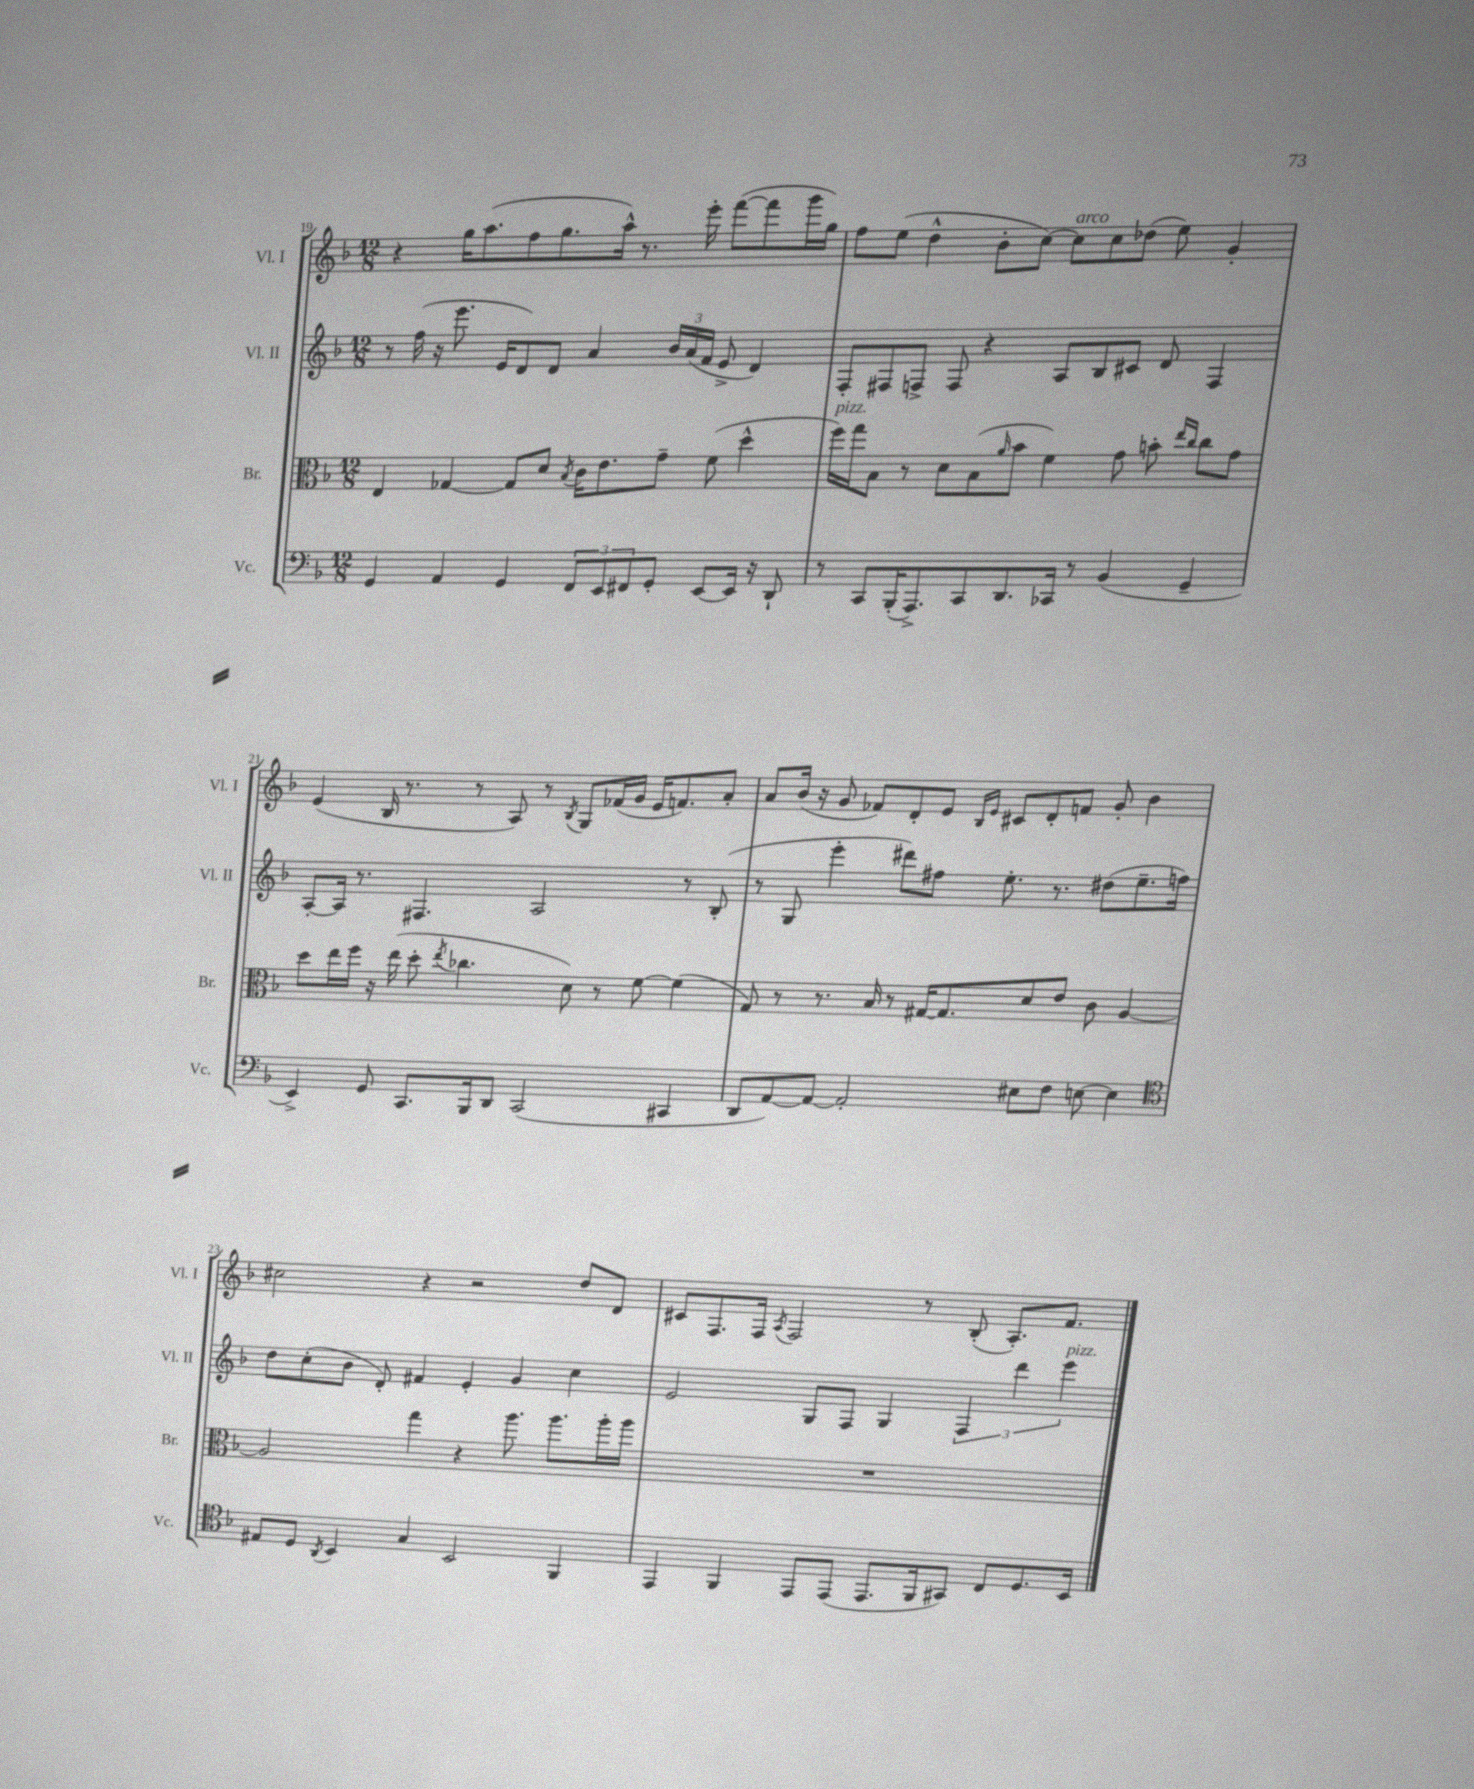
<<
\new StaffGroup <<
\new Staff = "s0" \with { instrumentName = "Vl. I" shortInstrumentName = "Vl. I" } {
    \clef treble \key f \major \numericTimeSignature \time 12/8
    r4 g''16 a''8.( f''8 g''8. a''16-^) r8. e'''16-. f'''8~( f'''8 g'''16 g''16) |
    f''8 e''8( d''4-^ bes'8-. c''8~) c''8^\markup { \italic "arco" } c''8 des''8( e''8) g'4-. |
    e'4( bes16 r8. r8 a8) r8 \acciaccatura { bes8 } g8 fes'16( g'16 e'16 f'8.) a'8-. |
    a'8 bes'16( r16 g'8 fes'8) d'8-. e'8 \grace { bes16 e'16 } cis'8 d'8-. f'8 g'8-. bes'4 |
    cis''2 r4 r2 d''8 d'8 |
    cis'8 f8. f16 \acciaccatura { a8 } f2 r8 bes8-.( a8.-.) f'8. \bar "|." |
}
\new Staff = "s1" \with { instrumentName = "Vl. II" shortInstrumentName = "Vl. II" } {
    \clef treble \key f \major \numericTimeSignature \time 12/8
    r8 f''16( r16 e'''8. e'16 d'8) d'8 a'4 \tuplet 3/2 { bes'16 a'16( f'16 } e'8-> d'4) |
    f8-. fis8 f8-> f8 r4 a8 bes8 cis'8 d'8 f4 |
    a8~-. a16 r8. fis4. a2 r8 bes8-.( |
    r8 g8 e'''4-. dis'''8) fis''8 e''8.-. r8. dis''8( e''8.-- f''16) |
    d''8 c''8-.( bes'8 d'8-.) fis'4 e'4-. g'4 c''4 |
    e'2 g8 f8 g4 \tuplet 3/2 { f4 d'''4 e'''4^\markup { \italic "pizz." } } \bar "|." |
}
\new Staff = "s2" \with { instrumentName = "Br." shortInstrumentName = "Br." } {
    \clef alto \key f \major \numericTimeSignature \time 12/8
    e4 ges4~ ges8 d'8 \acciaccatura { bes8 } c'16 e'8. g'8-- f'8( d''4-^ |
    f''16^\markup { \italic "pizz." }) g''16 bes8 r8 d'8 bes8( \grace { a'16 } bes'8 f'4) g'8 b'8-. \grace { e''16 c''16 } c''8 g'8 |
    d''8 e''16 f''16 r16 e''16( d''8-. \acciaccatura { e''8 } ces''4. d'8) r8 f'8~ f'4( |
    g8) r8 r8. bes16 r8 gis16~ gis8. d'8 e'8 c'8 a4~ |
    a2 g''4 r4 a''8. a''8. a''16-. a''16 |
    R1. \bar "|." |
}
\new Staff = "s3" \with { instrumentName = "Vc." shortInstrumentName = "Vc." } {
    \clef bass \key f \major \numericTimeSignature \time 12/8
    g,4 a,4 g,4 \tuplet 3/2 { f,8 e,8 fis,8 } g,8-. e,8~ e,16 r16 d,8-! |
    r8 c,8 bes,,16-.( a,,8.->) c,8 d,8. ces,16 r8 bes,4( g,4-- |
    e,4->) g,8 c,8. bes,,16 d,8 c,2( cis,4 |
    d,8 a,8~) a,8~ a,2-. eis8 f8 e8~ e4 |
    \clef tenor eis8 d8 \acciaccatura { a,8 } bes,4 g4 bes,2 f,4 |
    e,4 f,4 e,8 e,8( e,8. f,16 gis,8) c8 d8. bes,16 \bar "|." |
}
>>
>>
\layout { \context { \Score currentBarNumber = #19 } }
